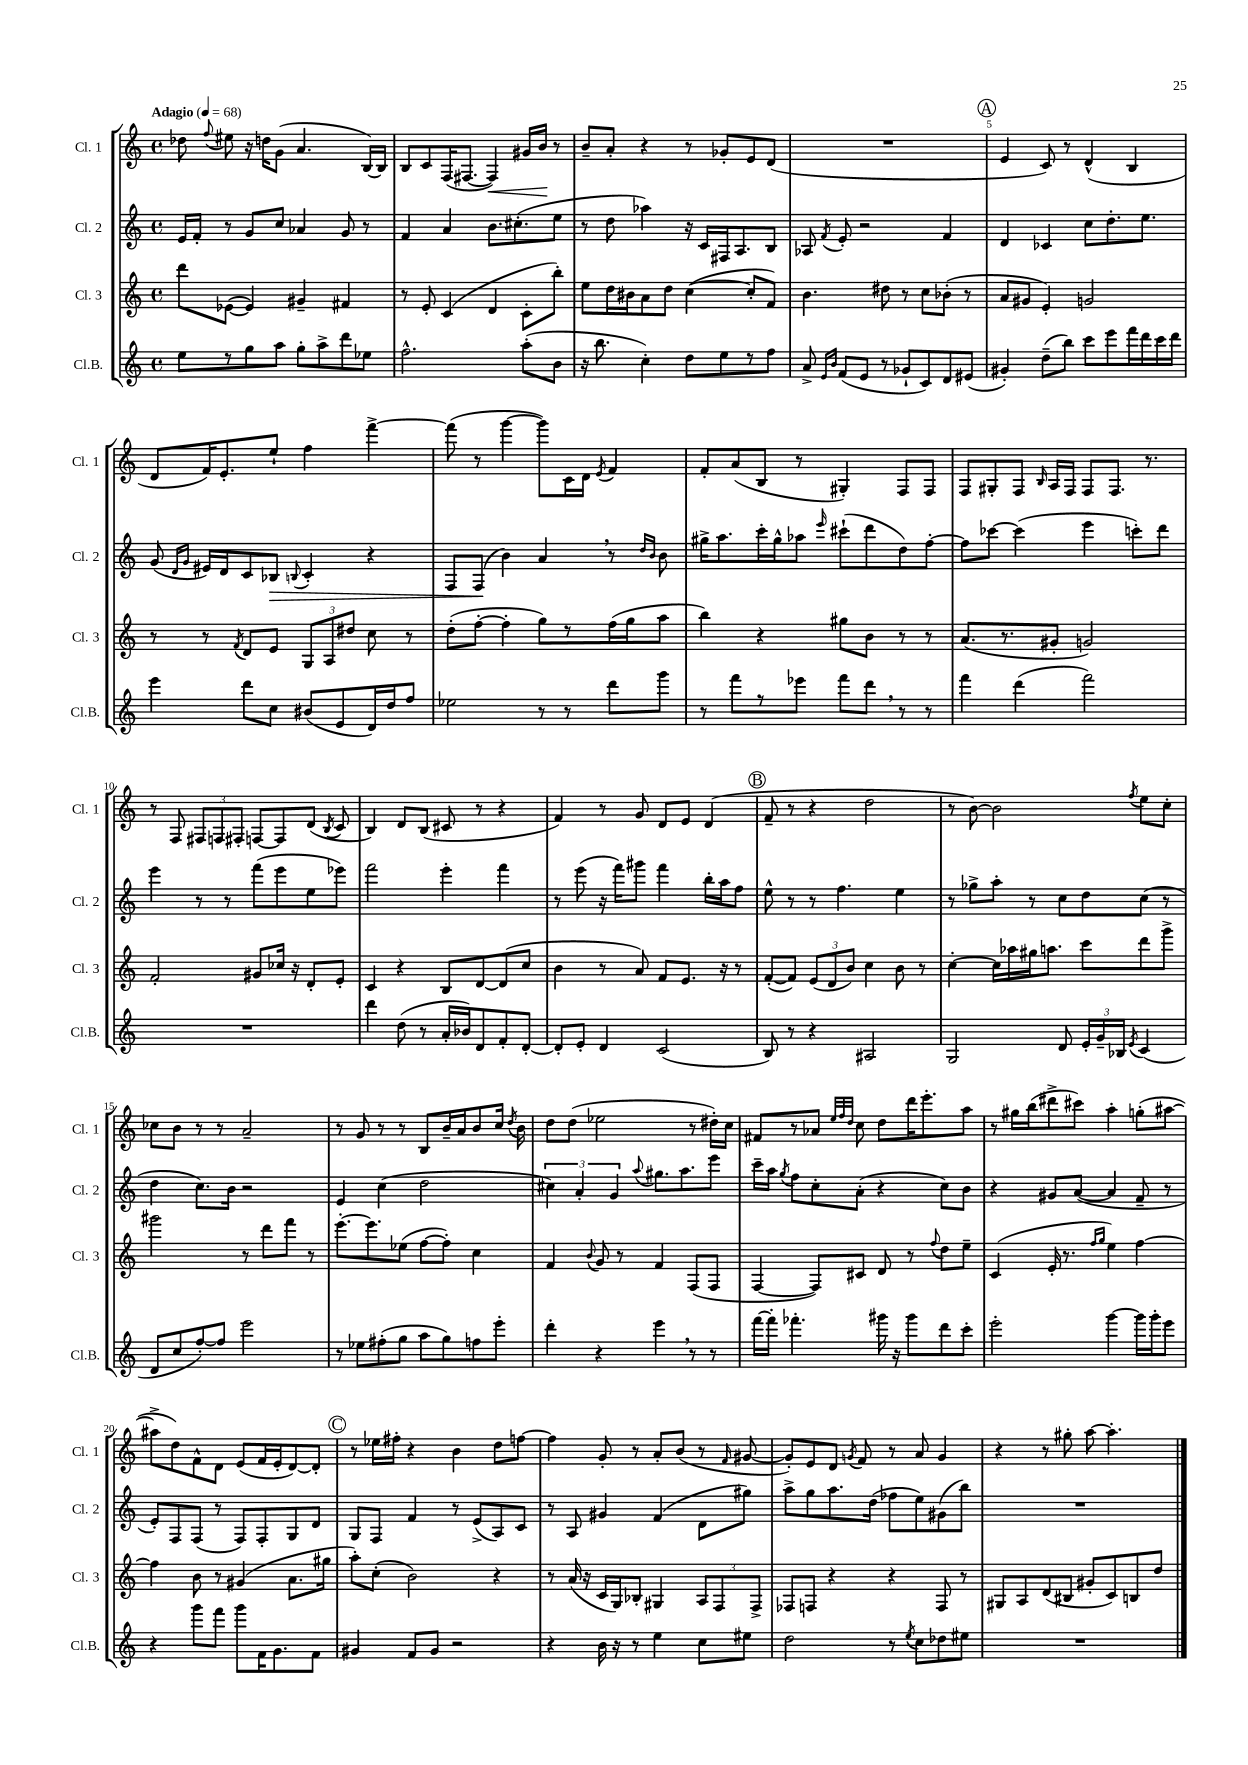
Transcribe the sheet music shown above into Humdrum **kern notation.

**kern	**kern	**kern	**kern
*staff4	*staff3	*staff2	*staff1
*clefG2	*clefG2	*clefG2	*clefG2
*k[]	*k[]	*k[]	*k[]
*M4/4	*M4/4	*M4/4	*M4/4
*met(c)	*met(c)	*met(c)	*met(c)
*MM68	*MM68	*MM68	*MM68
8ee	8ddd	16e	8dd-
.	.	16f'	.
.	.	.	8qqff
8r	([8e-	8r	8ee#
8gg	4e-])	8g	16r
.	.	.	16dd
8aa	.	8cc	(8g
8gg'	4g#~	4a-	4.a
8aa^	.	.	.
8ddd	4f#	8g	.
8ee-	.	8r	[16B)
.	.	.	16B]
=	=	=	=
2.ff^^	8r	4f	8B
.	8e'	.	8c
.	(4c	4a	(16F
.	.	.	[8.F#
.	4d	8.b	4F#])
.	.	(8.cc#'	.
(8aa'	8c'	.	16g#
.	.	.	16b
8b	8bb')	8ee	8r
=	=	=	=
16r	8ee	8r	8b~
8.bb	.	.	.
.	16dd	8dd	8a'
.	16b#	.	.
4cc')	8a	4aa-)	4r
.	8dd	.	.
8dd	([4cc	16r	8r
.	.	16c	.
8ee	.	16F#	8g-'
.	.	8.A	.
8r	8cc']	.	8e
8ff	8f)	8B	(8d
=	=	=	=
8a^	4.b	8A-	1r
16qqe	.	.	.
16qqb	.	8qf	.
(8f	.	8e'	.
8e	.	2r	.
8r	8dd#	.	.
8g-`	8r	.	.
8c)	8cc	.	.
8d	(8b-'	4f	.
(8e#	8r	.	.
=	=	=	=
4g#')	8a	4d	4e
.	8g#	.	.
(8dd~	4e')	4c-	8c)
8bb)	.	.	8r
8ccc	2g	8cc	(4d^^
8eee	.	8.dd'	.
16fff	.	.	4B
16ddd	.	8.ee	.
16ccc	.	.	.
16ddd	.	.	.
=	=	=	=
4eee	8r	(8g	8d
.	.	16qqd	.
.	.	16qqg	.
.	8r	16e#)	16f)
.	.	16d	8.e'
.	8qf	.	.
8ddd	8d	8c	.
8cc	8e	8B-	8ee`
.	.	8qqB	.
(8b#	12G	4c'	4ff
.	12A	.	.
8e	.	.	.
.	12dd#	.	.
16d)	8cc	4r	[4fff^
16dd	.	.	.
8ff	8r	.	.
=	=	=	=
2ee-	(8dd'	8F	(8fff]
.	[8ff'	(8F	8r
.	4ff']	4b)	[4ggg
8r	8gg)	4a	8ggg])
8r	8r	.	16c
.	.	.	16d
.	.	.	8qe
8ddd	(16ff	8r	4f
.	16gg	.	.
.	.	16qqdd	.
.	.	16qqb	.
8ggg	8aa	8b	.
=	=	=	=
8r	4bb)	16gg#^	8f'
.	.	8.aa	.
8fff	.	.	(8a
8r	4r	16ccc'	8B
.	.	16gg#^^	.
8eee-	.	8aa-	8r
.	.	16qqeee	.
8fff	8gg#	(8ccc#`	4G#')
8ddd	8b	8ddd	.
8r	8r	8dd)	8F
8r	8r	[8ff'	8F
=	=	=	=
4fff	(8.a	8ff]	8F
.	.	[8ccc-	8G#'
.	8.r	.	.
(4ddd	.	(4ccc-]	8F
.	.	.	16qqB
.	8g#'	.	16A
.	.	.	16F
2fff)	2g)	4eee	8F
.	.	.	8.F
.	.	8ccc')	.
.	.	.	8.r
.	.	8ddd	.
=	=	=	=
1r	2f'	4eee	8r
.	.	.	8F
.	.	8r	12F#
.	.	.	12F
.	.	8r	.
.	.	.	12F#'
.	8g#	(8fff	[8F
.	16cc-	8eee	8F]
.	16r	.	.
.	8d'	8ee	(8d
.	.	.	8qB
.	8e'	8eee-)	8c
=	=	=	=
4ddd	4c	2fff	4B)
(8dd	4r	.	8d
8r	.	.	(8B
16a'	8B	4eee'	8c#
16b-)	.	.	.
8d	[8d	.	8r
8f'	(8d]	4fff	4r
[8d'	8cc	.	.
=	=	=	=
8d']	4b	8r	4f)
8e'	.	(8eee	.
4d	8r	16r	8r
.	.	16fff)	.
.	8a)	8ggg#	8g
(2c	8f	4fff	8d
.	8.e	.	8e
.	.	16bb'	(4d
.	16r	16aa	.
.	8r	8ff	.
=	=	=	=
8B)	([8f'	8ee^^	8f~
8r	8f])	8r	8r
4r	(12e	8r	4r
.	12d	.	.
.	.	4.ff	.
.	12b)	.	.
2A#	4cc	.	2dd
.	8b	4ee	.
.	8r	.	.
=	=	=	=
2G	[4cc'	8r	8r
.	.	8gg-^	[8b)
.	16cc]	8aa'	2b]
.	16aa-	.	.
.	16gg#	8r	.
.	8.aa	.	.
8d	.	8cc	.
24e'	8ccc	8dd	.
24g~	.	.	.
24B-	.	.	.
8qe	.	.	8qff
(4c	8ddd	(8cc	8ee
.	8ggg^	8r	8cc'
=	=	=	=
8d	2ggg#	4dd	8cc-
8cc	.	.	8b
[8ff')	.	8.cc)	8r
8ff]	.	.	8r
.	.	16b	.
2eee	8r	2r	2a~
.	8ddd	.	.
.	8fff	.	.
.	8r	.	.
=	=	=	=
8r	[8.eee'	4e	8r
8ee-	.	.	8g
.	8.eee]	.	.
(8ff#'	.	(4cc	8r
8gg	(8ee-	.	8r
8aa	[8ff	2dd	8B
8gg)	8ff'])	.	16b~
.	.	.	16a
8ff	4cc	.	8b
8eee'	.	.	16cc
.	.	.	8qdd
.	.	.	16b
=	=	=	=
4ddd'	4f	6cc#)	8dd
.	.	.	(8dd
.	.	6a'	.
.	8qqb	.	.
4r	8g	.	2ee-
.	.	6g	.
.	8r	.	.
.	.	8qqaa	.
4eee	4f	8.gg#	.
.	.	8.aa	.
8r	(8F	.	8r
8r	8F	8eee	16dd#')
.	.	.	16cc
=	=	=	=
[16fff	[4F	16ccc~	8f#
16fff']	.	16aa	.
.	.	8qgg	.
4.fff-'	.	8ff	8r
.	8F])	8cc'	8a-
.	.	.	32qqee
.	.	.	32qqff
.	.	.	32qqdd
.	8c#	(8a'	8cc
16ggg#	8d	4r	8dd
16r	.	.	.
8ggg#	8r	.	16ddd
.	.	.	8.eee'
.	8qqff	.	.
8ddd	8dd	8cc)	.
8ccc'	8ee~	8b	8aa
=	=	=	=
2eee'	(4c	4r	8r
.	.	.	16gg#
.	.	.	(16bb
.	16e'	8g#	8ddd#^
.	8.r	.	.
.	.	([8a	8ccc#)
.	16qqff	.	.
.	16qqgg	.	.
[4ggg	4ee)	4a]	4aa'
16ggg]	[4ff	8f~	(8gg'
16ggg'	.	.	.
8eee	.	8r	[8aa#
=	=	=	=
4r	4ff]	8e')	8aa#^]
.	.	8F	8dd)
8ggg	8b	(8F	8f^^
8fff	8r	8r	8d
8ggg	(4g#	8F)	(8e
16f	.	8F'	16f
8.g	.	.	16e'
.	8.a	8G	[8d)
8f	.	8d	8d']
.	16gg#	.	.
=	=	=	=
4g#	8aa')	8G	8r
.	(8cc'	8F	16ee-
.	.	.	16ff#'
8f	2b)	4f	4r
8g#	.	.	.
2r	.	8r	4b
.	.	(8e^	.
.	4r	8A)	8dd
.	.	8c	[8ff
=	=	=	=
4r	8r	8r	4ff]
.	(16a	8A	.
.	16r	.	.
16b	16c	4g#	8g'
16r	16G)	.	.
8r	8B-'	.	8r
4ee	4G#	(4f	8a'
.	.	.	(8b
8cc	12A	8d	8r
.	12F	.	.
.	.	.	16qqf
8ee#	.	8gg#)	[8g#
.	12F^	.	.
=	=	=	=
2dd	8F-	8aa^	8g#'])
.	8F	8gg	8e
.	4r	8.aa	8d
.	.	.	8qg
.	.	.	8f
.	.	(16dd	.
8r	4r	8ff-	8r
8qee	.	.	.
8cc	.	8ee)	8a
8dd-	8F	(8g#	4g
8ee#	8r	8bb)	.
=	=	=	=
1r	8G#	1r	4r
.	8A	.	.
.	(8d	.	8r
.	8B#	.	8gg#'
.	8g#'	.	[8aa
.	8c)	.	4.aa']
.	8B	.	.
.	8dd	.	.
==	==	==	==
*-	*-	*-	*-
